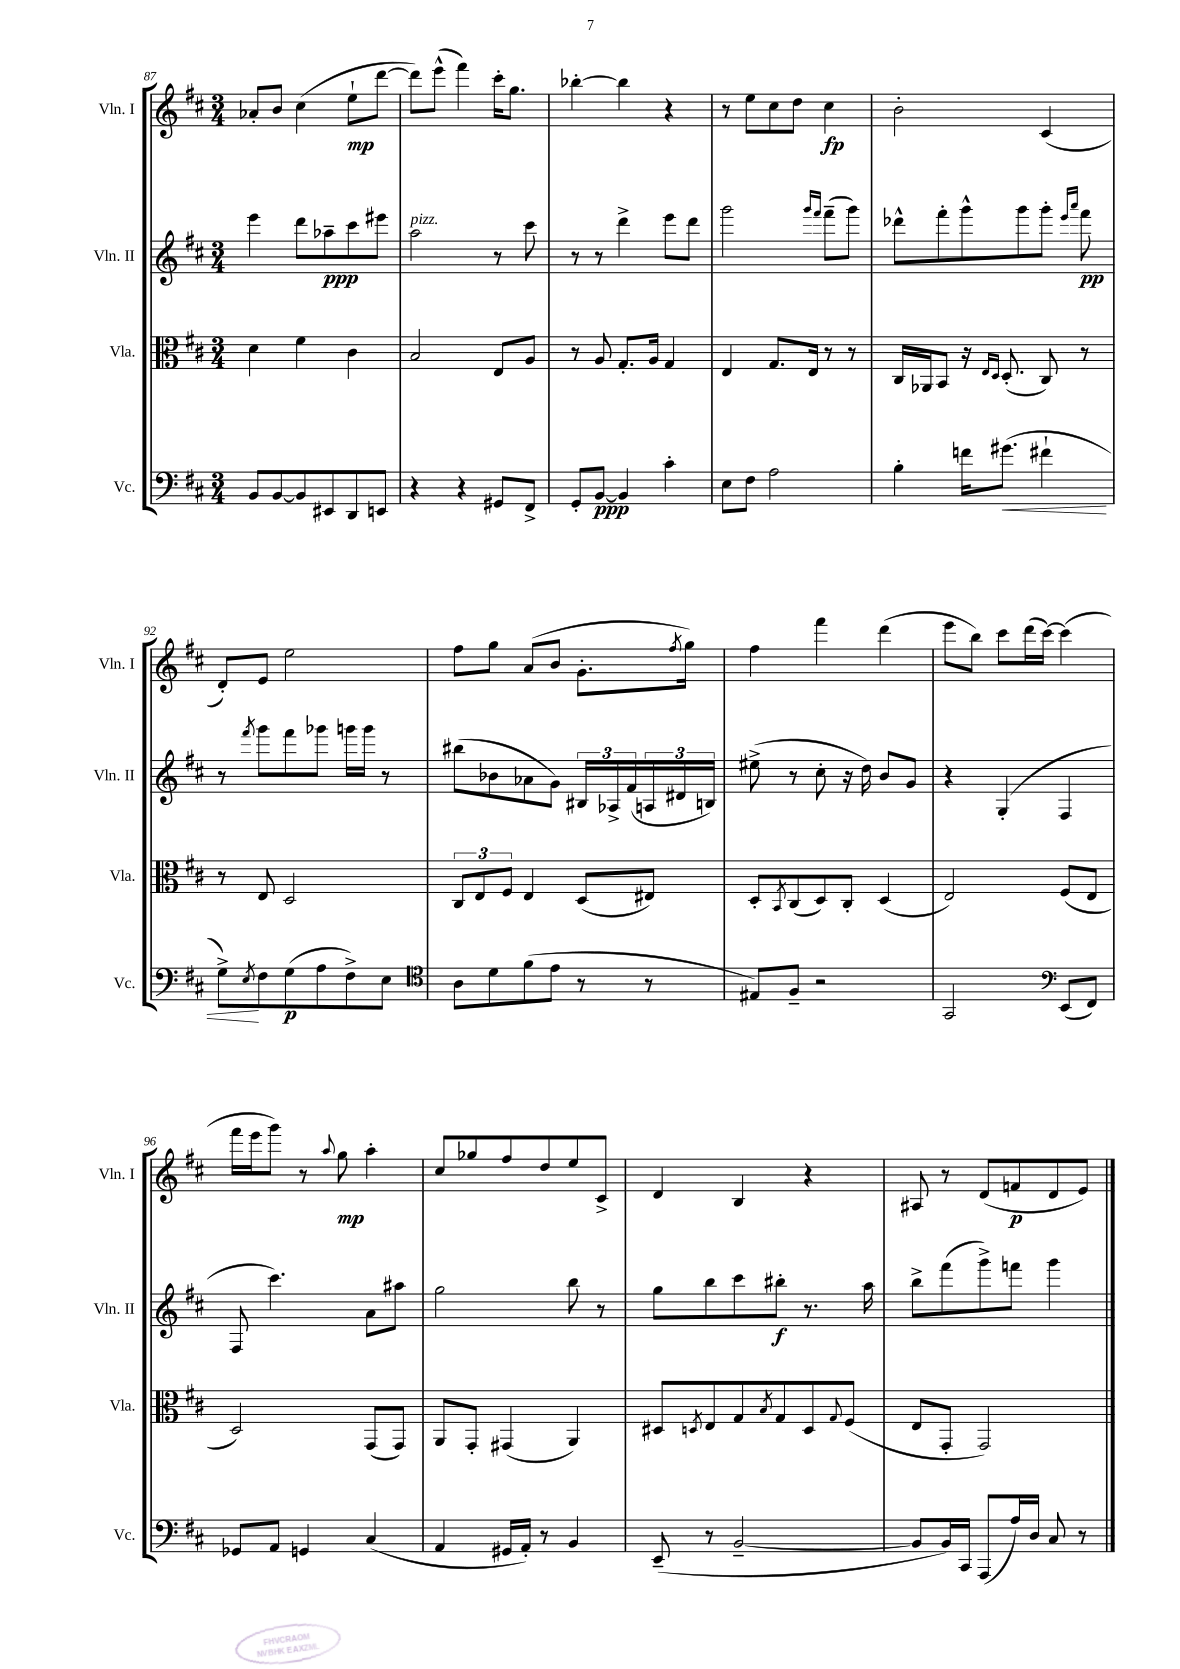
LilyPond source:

<<
\new StaffGroup <<
\new Staff = "s0" \with { instrumentName = "Vln. I" shortInstrumentName = "Vln. I" } {
    \clef treble \key d \major \numericTimeSignature \time 3/4
    aes'8-. b'8 cis''4( e''8-!\mp d'''8~ |
    d'''8) e'''8-^( fis'''4) cis'''16-. g''8. |
    bes''4~-. bes''4 r4 |
    r8 e''8 cis''8 d''8 cis''4\fp |
    b'2-. cis'4( |
    d'8-.) e'8 e''2 |
    fis''8 g''8 a'8( b'8 g'8.-. \acciaccatura { fis''8 } g''16) |
    fis''4 fis'''4 d'''4( |
    e'''8 b''8) cis'''8 d'''16( cis'''16~) cis'''4( |
    fis'''16 e'''16 g'''8) r8 \appoggiatura { a''8 } g''8\mp a''4-. |
    cis''8 ges''8 fis''8 d''8 e''8 cis'8-> |
    d'4 b4 r4 |
    ais8 r8 d'8( f'8\p d'8 e'8) \bar "|." |
}
\new Staff = "s1" \with { instrumentName = "Vln. II" shortInstrumentName = "Vln. II" } {
    \clef treble \key d \major \numericTimeSignature \time 3/4
    e'''4 d'''8 aes''8--\ppp cis'''8 eis'''8 |
    a''2^\markup { \italic "pizz." } r8 cis'''8 |
    r8 r8 d'''4-> e'''8 d'''8 |
    g'''2 \grace { g'''16 fis'''16 } fis'''8--( g'''8) |
    des'''8-^ fis'''8-. g'''8-^ g'''8 g'''8-. \grace { e'''16 a'''16 } fis'''8\pp |
    r8 \acciaccatura { fis'''8 } g'''8 fis'''8 ges'''8 g'''16 g'''16 r8 |
    bis''8( bes'8 aes'8 g'8) \tuplet 3/2 { bis16 aes16-> fis'16( } \tuplet 3/2 { a16 dis'16 b16) } |
    eis''8->( r8 cis''8-. r16 d''16) b'8 g'8 |
    r4 g4-.( fis4 |
    fis8 cis'''4.) a'8 ais''8 |
    g''2 b''8 r8 |
    g''8 b''8 cis'''8 bis''8-.\f r8. a''16 |
    b''8-> fis'''8( g'''8->) f'''8 g'''4 \bar "|." |
}
\new Staff = "s2" \with { instrumentName = "Vla." shortInstrumentName = "Vla." } {
    \clef alto \key d \major \numericTimeSignature \time 3/4
    d'4 fis'4 cis'4 |
    b2 e8 a8 |
    r8 a8 g8.-. a16 g4 |
    e4 g8. e16 r8 r8 |
    cis16 aes,16 b,8 r16 \grace { e16 d16 } d8.-.( cis8) r8 |
    r8 e8 d2 |
    \tuplet 3/2 { cis8 e8 fis8 } e4 d8( eis8) |
    d8-. \acciaccatura { b,8 } cis8( d8) cis8-. d4( |
    e2) fis8( e8 |
    d2) g,8( g,8) |
    a,8 g,8-. gis,4( a,4) |
    dis8 \acciaccatura { d8 } e8 g8 \acciaccatura { b8 } g8 d8 \appoggiatura { g8 } fis8( |
    e8 g,8-. g,2) \bar "|." |
}
\new Staff = "s3" \with { instrumentName = "Vc." shortInstrumentName = "Vc." } {
    \clef bass \key d \major \numericTimeSignature \time 3/4
    b,8 b,8~ b,8 eis,8 d,8 e,8 |
    r4 r4 gis,8 fis,8-> |
    g,8-. b,8~\ppp b,4 cis'4-. |
    e8 fis8 a2 |
    b4-. f'16 gis'8.\<( fis'4-! |
    g8->\!) \acciaccatura { e8 } fis8 g8\p( a8 fis8->) e8 |
    \clef tenor a8 d'8 fis'8( e'8 r8 r8 |
    eis8) fis8-- r2 |
    g,2 \clef bass e,8( fis,8) |
    ges,8 a,8 g,4 cis4( |
    a,4 gis,16 a,16-.) r8 b,4 |
    e,8--( r8 b,2~-- |
    b,8 b,16) cis,16 a,,8( a16) d16 cis8 r8 \bar "|." |
}
>>
>>
\layout { \context { \Score currentBarNumber = #87 } }
